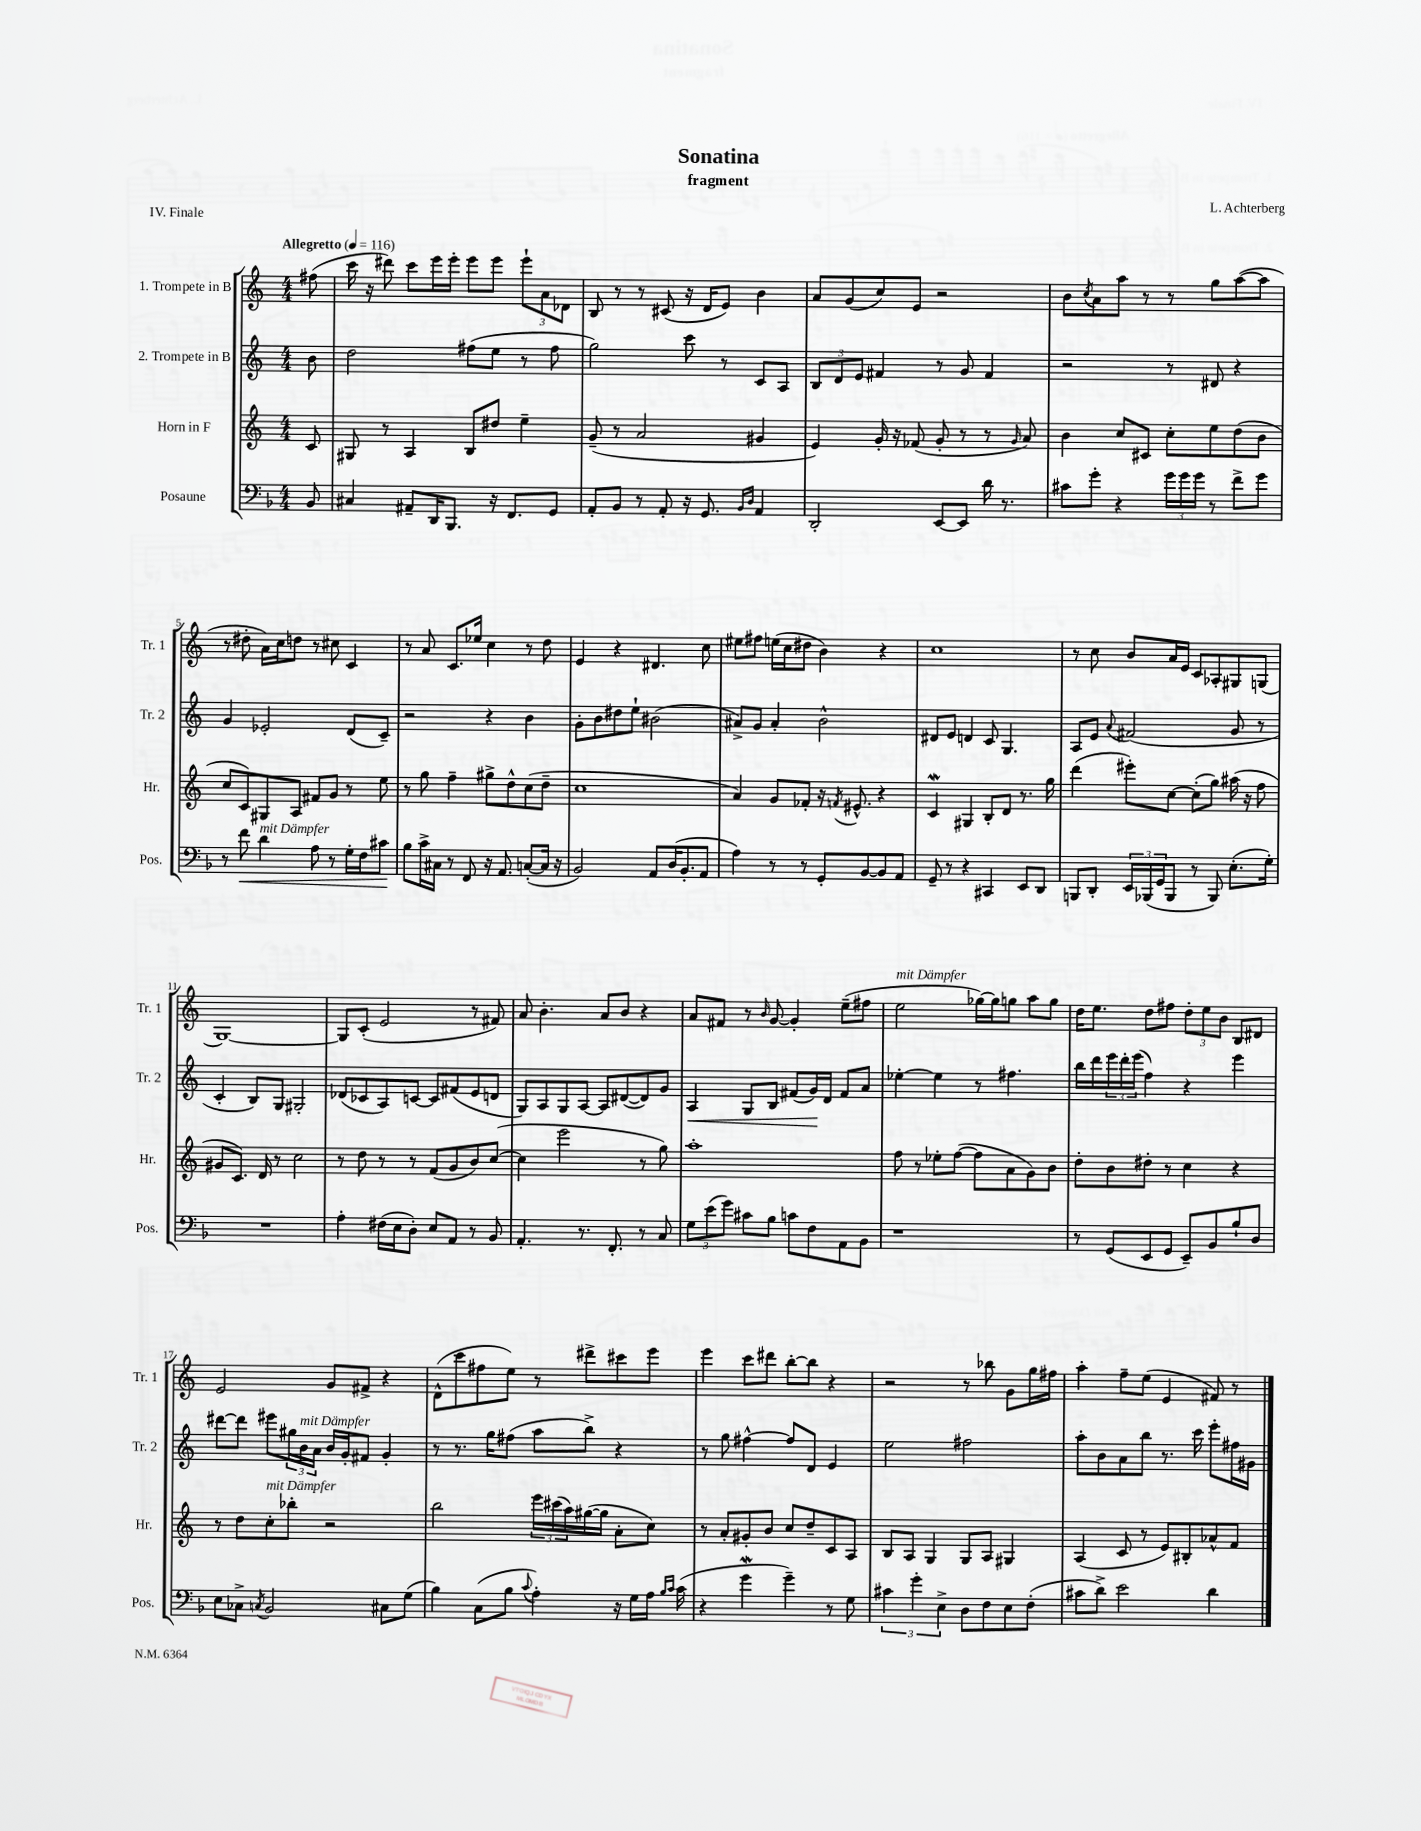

**kern	**kern	**kern	**kern
*staff4	*staff3	*staff2	*staff1
*clefF4	*clefG2	*clefG2	*clefG2
*k[b-]	*k[]	*k[]	*k[]
*M4/4	*M4/4	*M4/4	*M4/4
*MM116	*MM116	*MM116	*MM116
8BB-	8c	8b	(8ff#
=	=	=	=
4C#	8G#	2dd	16ccc
.	.	.	16r
.	8r	.	8ddd#)
8AA#~	4A	.	8ccc
16DD	.	.	16eee
8.BBB-	.	.	16eee'
.	8B	(8ff#	8eee
16r	8dd#	8ee	8eee
8.FF	.	.	.
.	4ee~	8r	12eee`
.	.	.	12a
8GG	.	8ff#	.
.	.	.	12d-
=	=	=	=
8AA'	(8g~	2gg)	8B
8BB-	8r	.	8r
8r	2a	.	8r
8AA'	.	.	(8c#
16r	.	8ccc	16r
8.GG	.	.	16d
.	.	8r	8e)
16qqBB-	.	.	.
16qqD	.	.	.
4AA	4g#	8c	4b
.	.	8A	.
=	=	=	=
2DD'	4e)	12B	8a
.	.	12d	.
.	.	.	(8g
.	.	12e	.
.	16g'	4f#	8cc)
.	16r	.	.
.	(8f-	.	8e
[8EE	8g'	8r	2r
8EE]	8r	8g	.
16d	8r	4f#	.
8.r	.	.	.
.	16qqg	.	.
.	8a)	.	.
=	=	=	=
8c#	4b	2r	8b
.	.	.	8qcc
8g'	.	.	8a
4r	8cc	.	8aa
.	8c#	.	8r
24g	8cc'	8r	8r
24g	.	.	.
24g	.	.	.
8r	8ee	8d#	8gg
8f^	(8dd	4r	([8aa
8g	8b	.	8aa]
=	=	=	=
8r	8cc	4g	8r
8f	8c)	.	8dd#'
4d	8G#	2e-'	16a)
.	.	.	16cc
.	8A	.	8dd
8A	8f#	.	8r
8r	8g	.	8cc#
16G'	8r	(8d	4c
16F	.	.	.
8c#	8ee	8c~)	.
=	=	=	=
8B-	8r	2r	8r
16c^	8gg	.	8a
16C#	.	.	.
8r	4ff~	.	8.c
8FF	.	.	.
.	.	.	16ee-
16r	8gg#^	4r	4cc
8.AA	.	.	.
.	8dd^^	.	.
([8C'	(8cc	4b	8r
16C]	8dd~	.	8dd
16r	.	.	.
=	=	=	=
2BB-)	1cc	8g'	4e
.	.	8b	.
.	.	8dd#	4r
.	.	8ee`	.
8AA	.	(2b#	4.d#
(16D	.	.	.
8.BB-'	.	.	.
8AA	.	.	8cc
=	=	=	=
4A)	4a)	8a#^)	8ee#
.	.	8g	8ff#
8r	8g	4a#'	(16ee
.	.	.	16cc
8r	8f-'	.	8dd#
8GG'	16r	2b^^	4b)
.	8qf	.	.
.	8.e#^^	.	.
[8BB-	.	.	.
8BB-]	4r	.	4r
8AA	.	.	.
=	=	=	=
8GG~	4c	8d#	1cc
8r	.	8e	.
4r	4G#	4d	.
4CC#	8B'	8c	.
.	8d	4.G	.
8EE	8.r	.	.
8DD	.	.	.
.	16gg	.	.
=	=	=	=
8BBB	(4ddd	8A	8r
8DD'	.	8e	8cc
.	.	8qqa	.
24EE	8eee#')	(2f#	8b
(24BBB-	.	.	.
24GG	.	.	.
8BBB-	[8cc	.	16a
.	.	.	16e
8r	(8cc']	.	8c
8BBB-)	8gg)	.	8A-'
(8.E'	(16aa#	8g	8G#
.	16r	.	.
.	8ff	8r	(8G
16G')	.	.	.
=	=	=	=
1r	8g#	4c'	[1G)
.	8.c)	.	.
.	.	8B)	.
.	16d	.	.
.	8r	8G	.
.	2cc	2G#'	.
=	=	=	=
4A'	8r	(8d-	8G]
.	8dd	8c-	(8c'
(16F#	8r	8A)	2e
16E	.	.	.
8D')	8r	[8c	.
8E	(8f	8c]	.
8AA	8g	(8f#	.
8r	8b)	8e	8r
8BB-	([8cc	8d	8f#)
=	=	=	=
4.AA'	4cc]	8G)	8a
.	.	8A	4.b'
.	2eee	8G	.
8.r	.	[8A	.
.	.	8A]	8a
8.FF'	.	.	.
.	.	([8d#	8b
8r	8r	8d#])	4r
8C	8gg)	8g	.
=	=	=	=
12G	1aa'	4A	8a
(12e	.	.	.
.	.	.	8f#
12g)	.	.	.
8c#	.	8G	8r
.	.	.	16qqb
8B-	.	8B	[8g
8c	.	(8f#	4g']
8F	.	16g)	.
.	.	16d	.
8AA	.	8f#	(8ee~
8BB-	.	8a	8ff#
=	=	=	=
1r	8ff	[4ee-'	2ee
.	8r	.	.
.	8ee-'	4ee-]	.
.	([8ff	.	.
.	8ff]	8r	[16gg-)
.	.	.	16gg-]
.	8a	4.ff#	8gg
.	8g)	.	8aa
.	8b	.	8gg
=	=	=	=
8r	8dd'	16bb	16dd
.	.	16ddd	8.ee
(8GG	8b	24eee	.
.	.	24ddd'	.
.	.	(24eee	.
8EE	8dd#'	4ff)	8dd
8GG	8r	.	8ff#
8EE~)	4cc	4r	12dd'
.	.	.	12ee
8BB-	.	.	.
.	.	.	12b
8B-`	4r	4eee	8B
8D	.	.	8d#
=	=	=	=
8E	8r	[8ddd#	2e
8C-^	8dd	8ddd#]	.
8qC	.	.	.
2BB-	8cc'	8eee#	.
.	8bb-'	24gg#	.
.	.	24b	.
.	.	24a	.
.	2r	16b	8g
.	.	16g'	.
.	.	8f#	8f#^
8C#	.	4g'	4r
(8G	.	.	.
=	=	=	=
4B-)	2bb	8r	(8d^^
.	.	8.r	8ccc
(8C	.	.	8ff#
.	.	16gg	.
8B-	.	(8ff#	8ee)
8qqc	.	.	.
4A')	24eee	8aa	8r
.	(24ccc#	.	.
.	24aa)	.	.
.	([16gg#	8bb^)	8ddd#^
.	16gg#]	.	.
16r	8a'	4r	8ccc#
16G	.	.	.
16A	8cc)	.	8eee
16qqB-	.	.	.
16qqc	.	.	.
(16c	.	.	.
=	=	=	=
4r	8r	8r	4eee
.	8a'	8gg	.
4g	8g#'	[4ff#^^	8ccc
.	8b	.	8ddd#
4g~)	8cc	8ff#]	[8bb'
.	8dd~	8d	8bb]
8r	8c	4e	4r
8G	8A	.	.
=	=	=	=
6c#	8B	2ee	2r
.	8A	.	.
6g'	.	.	.
.	4G	.	.
6E^	.	.	.
8D	8G	2ff#	8r
8F	8A	.	8bb-
8E	4G#	.	8g
(8F'	.	.	16gg
.	.	.	16ff#
=	=	=	=
8c#	(4A	8aa'	4aa'
8d^)	.	8b	.
2e	8c	8a	8ff~
.	8r	8bb	(8ee
.	8e)	8.r	4e
.	8B#'	.	.
.	.	16ccc	.
4d	8a-^^	8eee'	8f#)
.	8f	16ff#	8r
.	.	16g#	.
==	==	==	==
*-	*-	*-	*-
